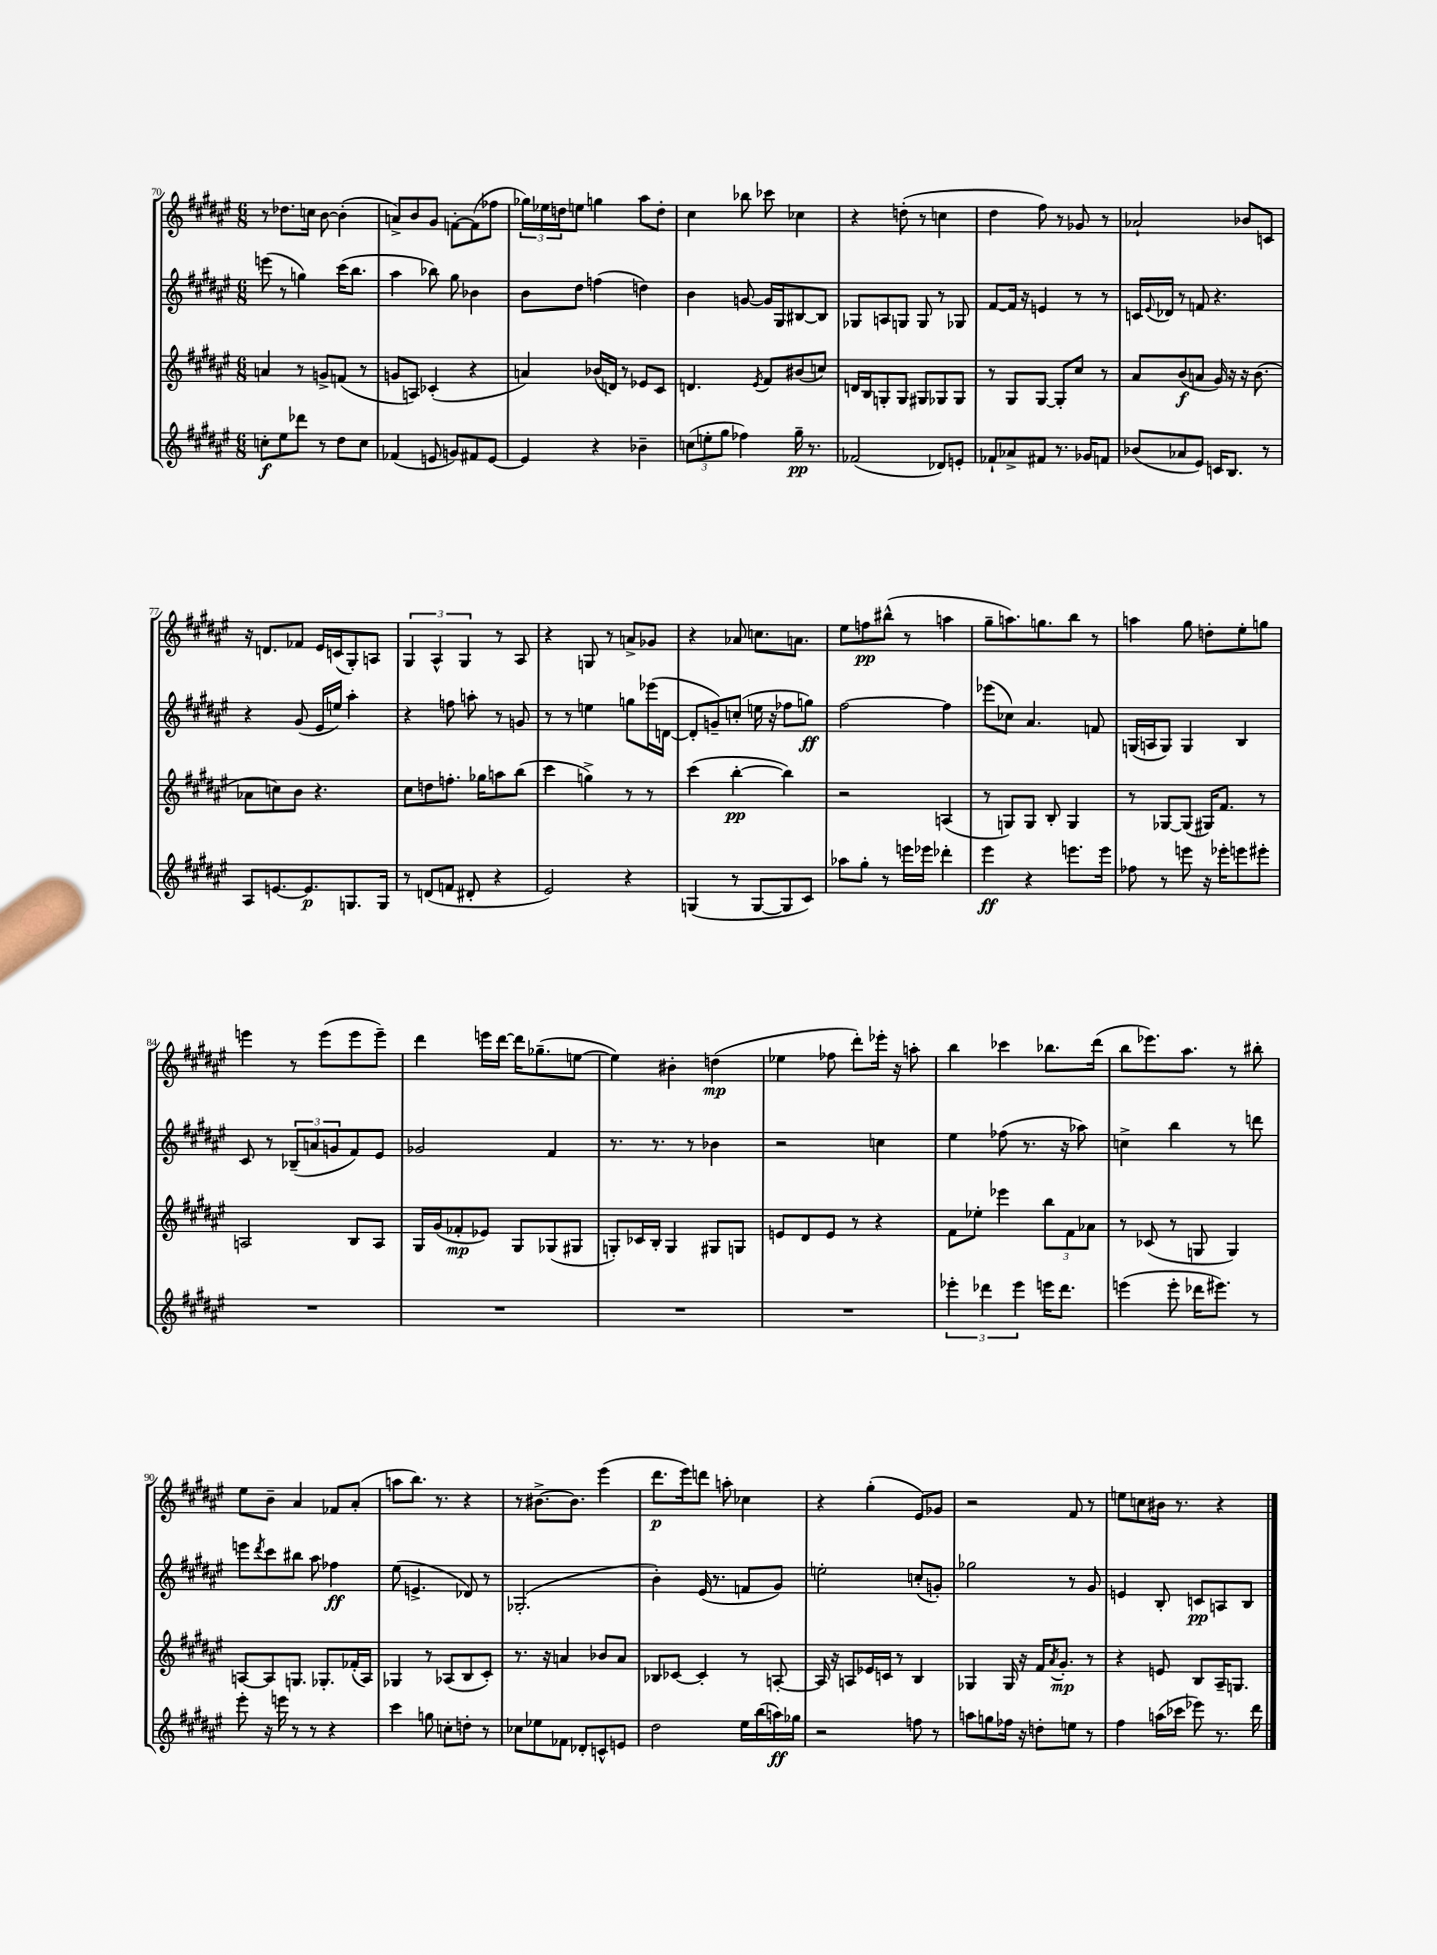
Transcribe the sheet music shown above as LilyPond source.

<<
\new StaffGroup <<
\new Staff = "s0" {
    \clef treble \key fis \major \numericTimeSignature \time 6/8
    r8 des''8. c''16 b'8~ b'4-.( |
    a'8->) b'8 gis'8 f'8~-. f'8( fes''8 |
    \tuplet 3/2 { ges''16) ees''16 d''16 } e''8 g''4 ais''8 d''8-. |
    cis''4 bes''8 ces'''8 ces''4 |
    r4 d''8-.( r8 c''4 |
    dis''4 fis''8) r8 ges'8 r8 |
    aes'2-! bes'8 c'8 |
    r16 d'8. fes'8 eis'16 c'16( gis8-.) a8 |
    \tuplet 3/2 { gis4 ais4-^ gis4 } r8 ais8 |
    r4 g8 r8 a'8-> ges'8 |
    r4 aes'8 c''8. a'8. |
    eis''8 f''8\pp bis''8-^( r8 a''4 |
    gis''8-- a''8.) g''8. b''8 r8 |
    a''4 gis''8 d''8-. eis''8-. g''8 |
    e'''4 r8 e'''8( e'''8 e'''8--) |
    dis'''4 e'''16 dis'''16~ dis'''16 ges''8.--( e''8~ |
    e''4) bis'4-. d''4\mp( |
    ees''4 fes''8 dis'''8-.) ees'''16-. r16 a''8-. |
    b''4 ces'''4 bes''8. dis'''16( |
    b''8 ees'''8.) ais''8. r8 bis''8-. |
    eis''8 b'8-- ais'4 fes'8 ais'8-.( |
    a''8 b''8.) r8. r4 |
    r8 bis'8.~-> bis'8. eis'''4( |
    dis'''8.\p eis'''16) d'''8 a''8-. ces''4 |
    r4 gis''4-.( eis'8) ges'8 |
    r2 fis'8 r8 |
    e''8 c''8 bis'16 r8. r4 \bar "|." |
}
\new Staff = "s1" {
    \clef treble \key fis \major \numericTimeSignature \time 6/8
    e'''8( r8 g''4) cis'''16( b''8. |
    ais''4 bes''8) gis''8 bes'4 |
    b'8 dis''8 f''4( d''4) |
    b'4 g'8~ g'16 gis16 bis8~ bis8 |
    ges8 a8 g8 g8 r8 ges8 |
    fis'8~ fis'16 r16 e'4 r8 r8 |
    c'16 \appoggiatura { eis'8 } des'16 r8 f'8 r4. |
    r4 gis'8( eis'16 e''16) ais''4-. |
    r4 f''8 a''8-. r8 g'8 |
    r8 r8 e''4 g''8 ees'''16( d'16~ |
    d'8-. g'8--) c''8-.( e''16 r16 fes''8 g''8\ff) |
    fis''2~ fis''4 |
    ees'''8( ces''8) ais'4. f'8 |
    g16( a16 g8) g4 b4 |
    cis'8 r8 \tuplet 3/2 { bes8--( a'8 g'8 } fis'8) eis'8 |
    ges'2 fis'4 |
    r8. r8. r8 bes'4 |
    r2 c''4 |
    eis''4 fes''8( r8. r16 aes''8) |
    c''4-> b''4 r8 d'''8 |
    e'''8 \acciaccatura { dis'''8 } cis'''8 bis''8 ais''8 fes''4\ff |
    eis''8( e'4.-> des'8) r8 |
    ges2.-.( |
    b'4-.) eis'16( r8. f'8 gis'8) |
    e''2-. c''8-.( g'8-.) |
    ges''2 r8 gis'8 |
    e'4 b8-. c'8\pp a8 b8 \bar "|." |
}
\new Staff = "s2" {
    \clef treble \key fis \major \numericTimeSignature \time 6/8
    a'4 r8 g'8-> f'8( r8 |
    g'8 a8) ces'4-.( r4 |
    a'4) bes'16( d'16) r8 ees'8 cis'8 |
    d'4. \acciaccatura { eis'8 } fis'8 bis'8( c''8) |
    d'16 b16 g8-. g8 gis8 ges8 ges8 |
    r8 gis8 gis8~ gis8-. cis''8 r8 |
    ais'8 b'8\f( a'8 gis'16) r16 r16 b'8.( |
    aes'8 c''8) b'8 r4. |
    cis''8 d''8 f''8.-. ges''16 a''8 b''8( |
    cis'''4 g''4->) r8 r8 |
    cis'''4( b''4~-.\pp b''4) |
    r2 a4( |
    r8 g8) g8 b8-. g4 |
    r8 ges8~ ges8( gis16) fis'8. r8 |
    a2 b8 a8 |
    gis16 gis'16( fes'8-.\mp ees'8) gis8 ges8( gis8 |
    g8-.) ces'16 b16-. g4 gis8 g8 |
    e'8 dis'8 e'8 r8 r4 |
    fis'8 ees''8-. ees'''4 \tuplet 3/2 { b''8 fis'8 aes'8 } |
    r8 ces'8( r8 g8 g4) |
    a8~ a8 g8. ges8.-. fes'16-.( a16) |
    ges4 r8 aes8( b8 cis'8-.) |
    r8. r16 a'4 bes'8 a'8 |
    bes8 ces'8~ ces'4-. r8 a8~-. |
    a16 r16 a8 ees'16 c'16 r8 b4 |
    ges4 ges16 r16 fis'16 \acciaccatura { ais'8 } gis'8.-.\mp r8 |
    r4 e'8 b8 ais16-- g8. \bar "|." |
}
\new Staff = "s3" {
    \clef treble \key fis \major \numericTimeSignature \time 6/8
    c''8-.\f eis''8 des'''8 r8 dis''8 c''8 |
    fes'4( e'8 g'8) fis'8 e'8~ |
    e'4 r4 bes'4-- |
    \tuplet 3/2 { c''8( e''8-. gis''8 } fes''4) gis''16--\pp r8. |
    fes'2( des'8) e'8-. |
    fes'8-! aes'8-> fis'8 r8. ges'16 f'8 |
    bes'8( aes'8 eis'8) c'16 b8. r8 |
    ais8 e'8.~ e'8.\p g8. g16 |
    r8 d'8( f'8 dis'8-. r4 |
    eis'2) r4 |
    g4( r8 g8~ g8 cis'8) |
    aes''8 gis''8-. r8 e'''16 ees'''16 des'''4-. |
    eis'''4\ff r4 e'''8. e'''16 |
    fes''8 r8 e'''8 r16 ees'''16-. e'''8 eis'''8-. |
    R2. |
    R2. |
    R2. |
    R2. |
    \tuplet 3/2 { ees'''4-. des'''4 ees'''4 } e'''16 des'''8. |
    e'''4( e'''8-. des'''16 eis'''8.) r8 |
    eis'''8-. r16 e'''16 r8 r8 r4 |
    cis'''4 g''8 c''8-. d''8-. r8 |
    ces''8 ees''8 fes'8 des'8-. c'8-^ e'8 |
    dis''2 eis''16 b''16( a''16\ff) ges''16 |
    r2 f''8 r8 |
    a''8 g''8 fes''16 r16 d''8-. e''8 r8 |
    fis''4 a''16( ces'''16 ees'''8) r8. dis'''16 \bar "|." |
}
>>
>>
\layout { \context { \Score currentBarNumber = #70 } }
